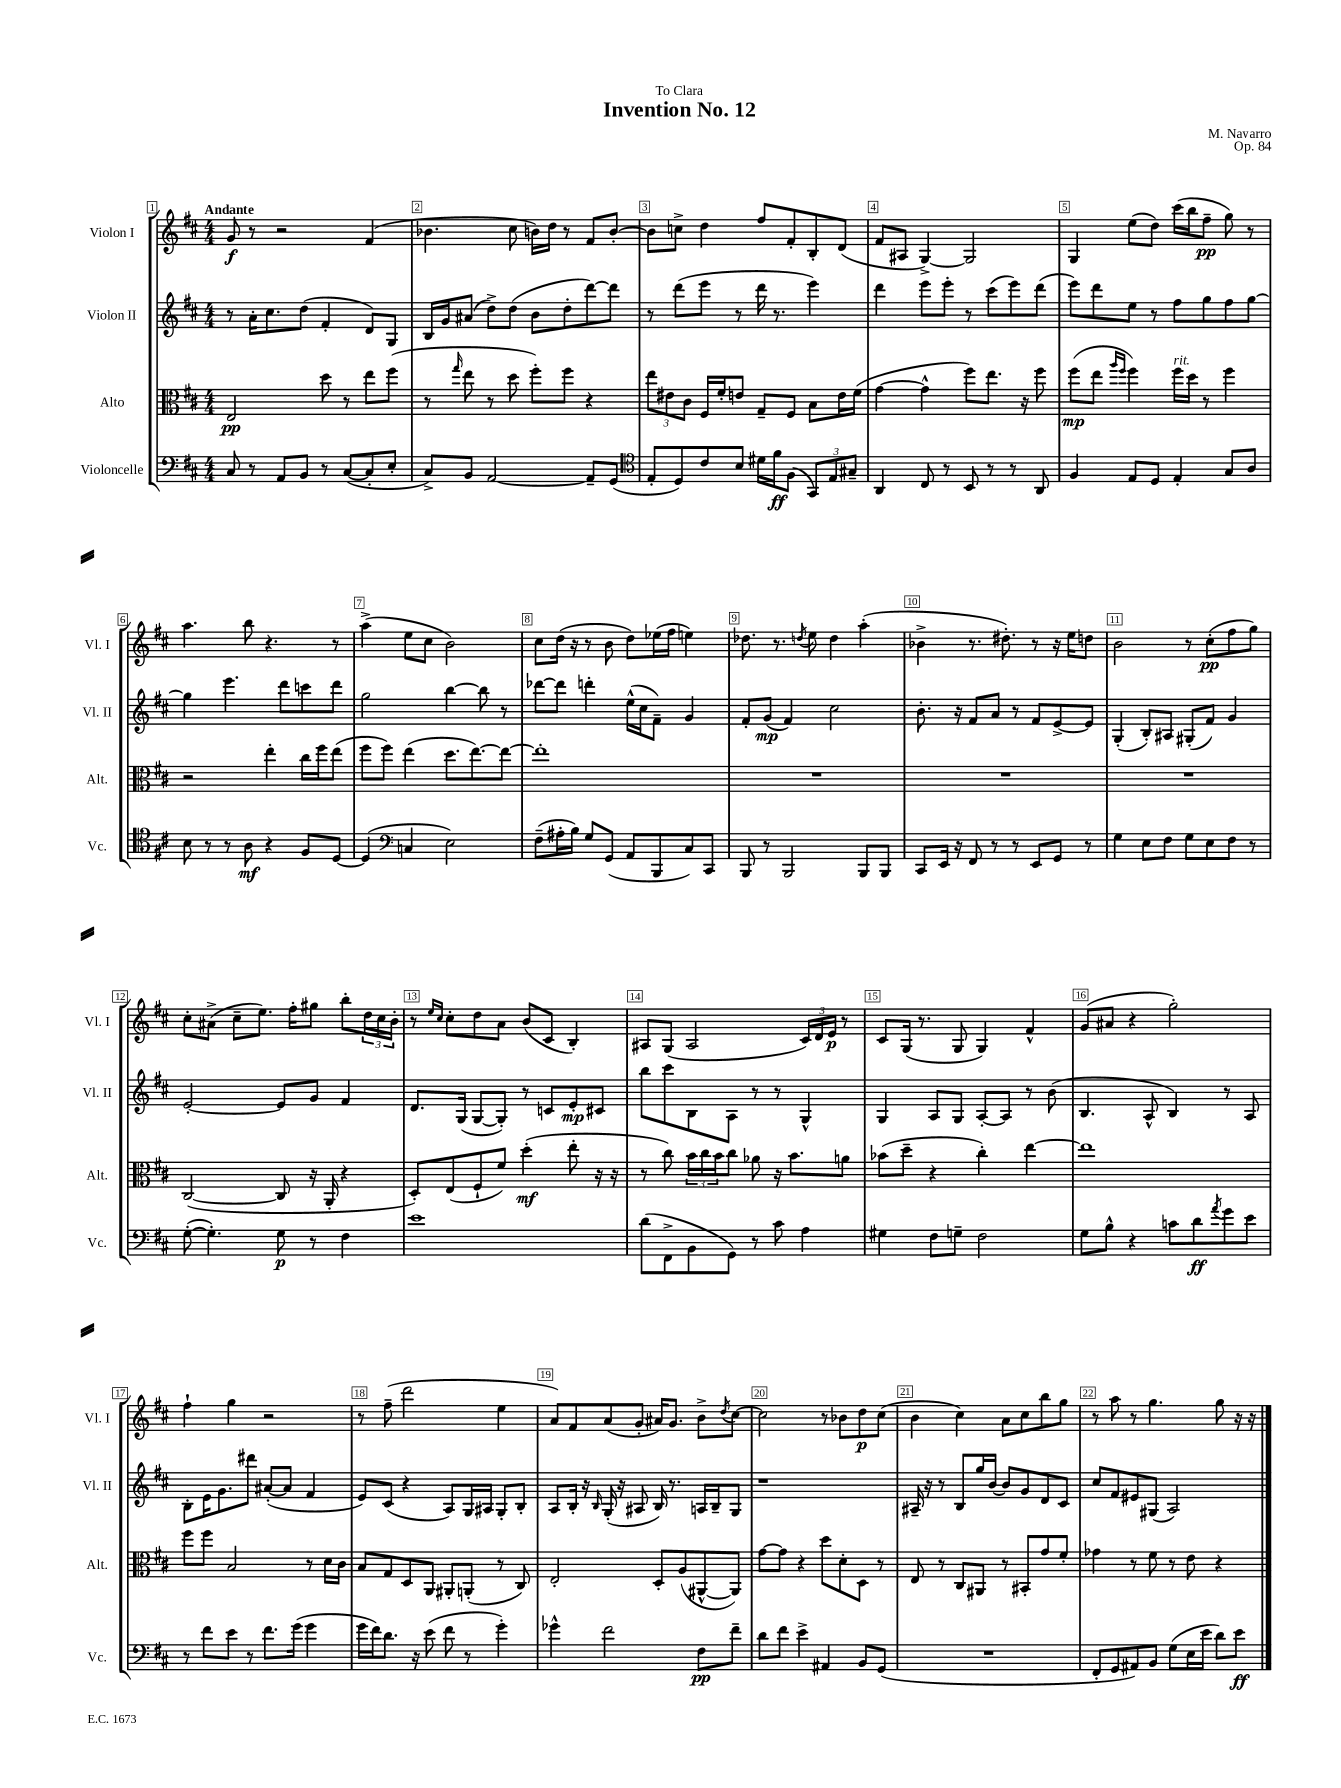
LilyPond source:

\header { title = "Invention No. 12" composer = "M. Navarro" dedication = "To Clara" opus = "Op. 84" }
<<
\new StaffGroup <<
\new Staff = "s0" \with { instrumentName = "Violon I" shortInstrumentName = "Vl. I" } {
    \clef treble \key d \major \numericTimeSignature \time 4/4 \tempo "Andante"
    g'8\f r8 r2 fis'4( |
    bes'4. cis''8 b'16) d''16 r8 fis'8 b'8~-. |
    b'8 c''8-> d''4 fis''8 fis'8-. b8-. d'8( |
    fis'8 ais8 g4~->) g2 |
    g4 e''8( d''8) cis'''16( b''16 fis''8--\pp g''8) r8 |
    a''4. b''8 r4. r8 |
    a''4->( e''8 cis''8 b'2) |
    cis''8 d''16( r16 r8 b'8 d''8) ees''16( fis''16 e''4) |
    des''8. r8. \acciaccatura { d''8 } e''8 d''4 a''4-.( |
    bes'4-> r8. dis''8.-.) r8 r16 e''16 d''8 |
    b'2 r8 cis''8-.\pp( fis''8 g''8) |
    cis''8-. ais'8->( cis''8-- e''8.) fis''16-. gis''8 b''8-. \tuplet 3/2 { d''16 cis''16 b'16-. } |
    r8 \grace { e''16 cis''16 } cis''8-. d''8 a'8 b'8( cis'8 b4-.) |
    ais8 g8( ais2 \tuplet 3/2 { cis'16) d'16 e'16\p } r8 |
    cis'8 g16( r8. g8 g4) fis'4-^ |
    g'8( ais'8 r4 g''2-.) |
    fis''4-! g''4 r2 |
    r8 fis''8--( d'''2 e''4 |
    a'8) fis'8 a'8( g'8-. ais'16) g'8. b'8-> \acciaccatura { d''8 } cis''8~ |
    cis''2 r8 bes'8 d''8\p cis''8( |
    b'4 cis''4) a'8 cis''8 b''8 g''8 |
    r8 a''8 r8 g''4. g''8 r16 r16 \bar "|." |
}
\new Staff = "s1" \with { instrumentName = "Violon II" shortInstrumentName = "Vl. II" } {
    \clef treble \key d \major \numericTimeSignature \time 4/4
    r8 a'16-. cis''8. d''8( fis'4-. d'8) g8 |
    b16 g'16 ais'8( d''8->) d''8( b'8 d''8-. d'''8~) d'''8 |
    r8 d'''8( e'''8 r8 d'''16 r8. e'''4) |
    d'''4 e'''8 e'''8-. r8 cis'''8( e'''8) d'''8( |
    e'''8) d'''8 e''8 r8 fis''8 g''8 fis''8 g''8~ |
    g''4 e'''4. d'''8 c'''8 d'''8 |
    g''2 b''4~ b''8 r8 |
    des'''8~ des'''8 d'''4-. e''16-^( cis''16 fis'8--) g'4 |
    fis'8-. g'8\mp( fis'4) cis''2 |
    b'8.-. r16 fis'8 a'8 r8 fis'8 e'8~-> e'8 |
    g4-.( b8-.) ais8 gis8-.( fis'8) g'4 |
    e'2~-. e'8 g'8 fis'4 |
    d'8. g16( g8~ g8-.) r8 c'8 e'8-.\mp cis'8 |
    b''8 cis'''8 b8 a8 r8 r8 g4-^ |
    g4 a8 g8 a8~-. a8 r8 b'8( |
    b4. a8-^ b4) r8 a8 |
    b8-. e'16 g'8. dis'''8 ais'8~-.( ais'8 fis'4 |
    e'8) cis'8( r4 a8) g16 ais16 g8-. b8-. |
    a8 b16-. r16 \grace { b16 } g16-.( r16 ais8 b16) r8. a16 b16-- g8 |
    r1 |
    ais16-- r16 r8 b8 g''16 b'16~ b'8 g'8 d'8 cis'8 |
    cis''8 fis'8 eis'8 gis8( a2) \bar "|." |
}
\new Staff = "s2" \with { instrumentName = "Alto" shortInstrumentName = "Alt." } {
    \clef alto \key d \major \numericTimeSignature \time 4/4
    e2\pp d''8 r8 e''8 fis''8( |
    r8 \grace { g''16 } e''8 r8 d''8 fis''8-.) fis''8 r4 |
    \tuplet 3/2 { e''8 eis'8 cis'8 } fis16 fis'16-. e'8 g8-- fis8 b8 e'16 fis'16( |
    g'4~ g'4-^ fis''8) e''8. r16 fis''8 |
    fis''8\mp( e''8 \grace { a''16 fis''16 } fis''4) fis''16^\markup { \italic "rit." } d''16 r8 fis''4 |
    r2 e''4-. cis''16 fis''16 e''8( |
    fis''8 fis''8) e''4( d''8. e''8.~) e''8~ |
    e''1-. |
    R1 |
    R1 |
    R1 |
    cis2~( cis8 r16 a,16-. r4 |
    d8-.) e8( fis8-! fis'8) d''4-.\mf( e''8-. r16 r16 |
    r8 cis''8) \tuplet 3/2 { b'16 cis''16 b'16 } cis''8 aes'8 r16 b'8. a'8 |
    bes'8( d''8-- r4 cis''4-.) e''4~ |
    e''1 |
    fis''8 fis''8 b2 r8 d'16 cis'16 |
    b8 g8 d8 a,8 ais,8-. a,8-.( r8 cis8) |
    e2-. d8-. a8( ais,8~-^ ais,8) |
    g'8~ g'8 r4 d''8 d'8-. d8 r8 |
    e8 r8 cis8 ais,8 r8 bis,8-. g'8 fis'8-. |
    ges'4 r8 fis'8 r8 e'8 r4 \bar "|." |
}
\new Staff = "s3" \with { instrumentName = "Violoncelle" shortInstrumentName = "Vc." } {
    \clef bass \key d \major \numericTimeSignature \time 4/4
    cis8 r8 a,8 b,8 r8 cis8~( cis8-. e8-. |
    cis8->) b,8 a,2~ a,8-- g,8( |
    \clef tenor e8-. d8) cis'8 b8 dis'16 fis'16\ff fis8( \tuplet 3/2 { g,8) e8 gis8-- } |
    a,4 cis8 r8 b,8 r8 r8 a,8 |
    fis4 e8 d8 e4-. g8 a8 |
    b8 r8 r8 a8\mf r4 fis8 d8~ |
    d4( \clef bass c4 e2) |
    fis8--( ais16-. b16) g8 g,8( a,8 b,,8 cis8) cis,8 |
    b,,8 r8 b,,2 b,,8 b,,8 |
    cis,8 e,16 r16 fis,8 r8 r8 e,8 g,8 r8 |
    g4 e8 fis8 g8 e8 fis8 r8 |
    g8~-.( g4.-.) g8\p r8 fis4 |
    e'1 |
    d'8( fis,8-> b,8 g,8) r8 cis'8 a4 |
    gis4 fis8 g8-- fis2 |
    g8 b8-^ r4 c'8 d'8\ff \acciaccatura { a'8 } g'8 e'8 |
    r8 fis'8 e'8 r8 fis'8. g'16( g'4 |
    g'16 fis'16) d'8. r16 e'8( fis'8 r8 g'4-.) |
    ges'4-^ fis'2 fis8\pp fis'8-- |
    d'8 fis'8 e'4-> ais,4 b,8 g,8( |
    R1 |
    fis,8-. g,8 ais,8) b,8 g8( e16 e'16 d'8) e'8\ff \bar "|." |
}
>>
>>
\layout { \context { \Score \override BarNumber.break-visibility = ##(#f #t #t) barNumberVisibility = #all-bar-numbers-visible \override BarNumber.stencil = #(make-stencil-boxer 0.1 0.3 ly:text-interface::print) } }
